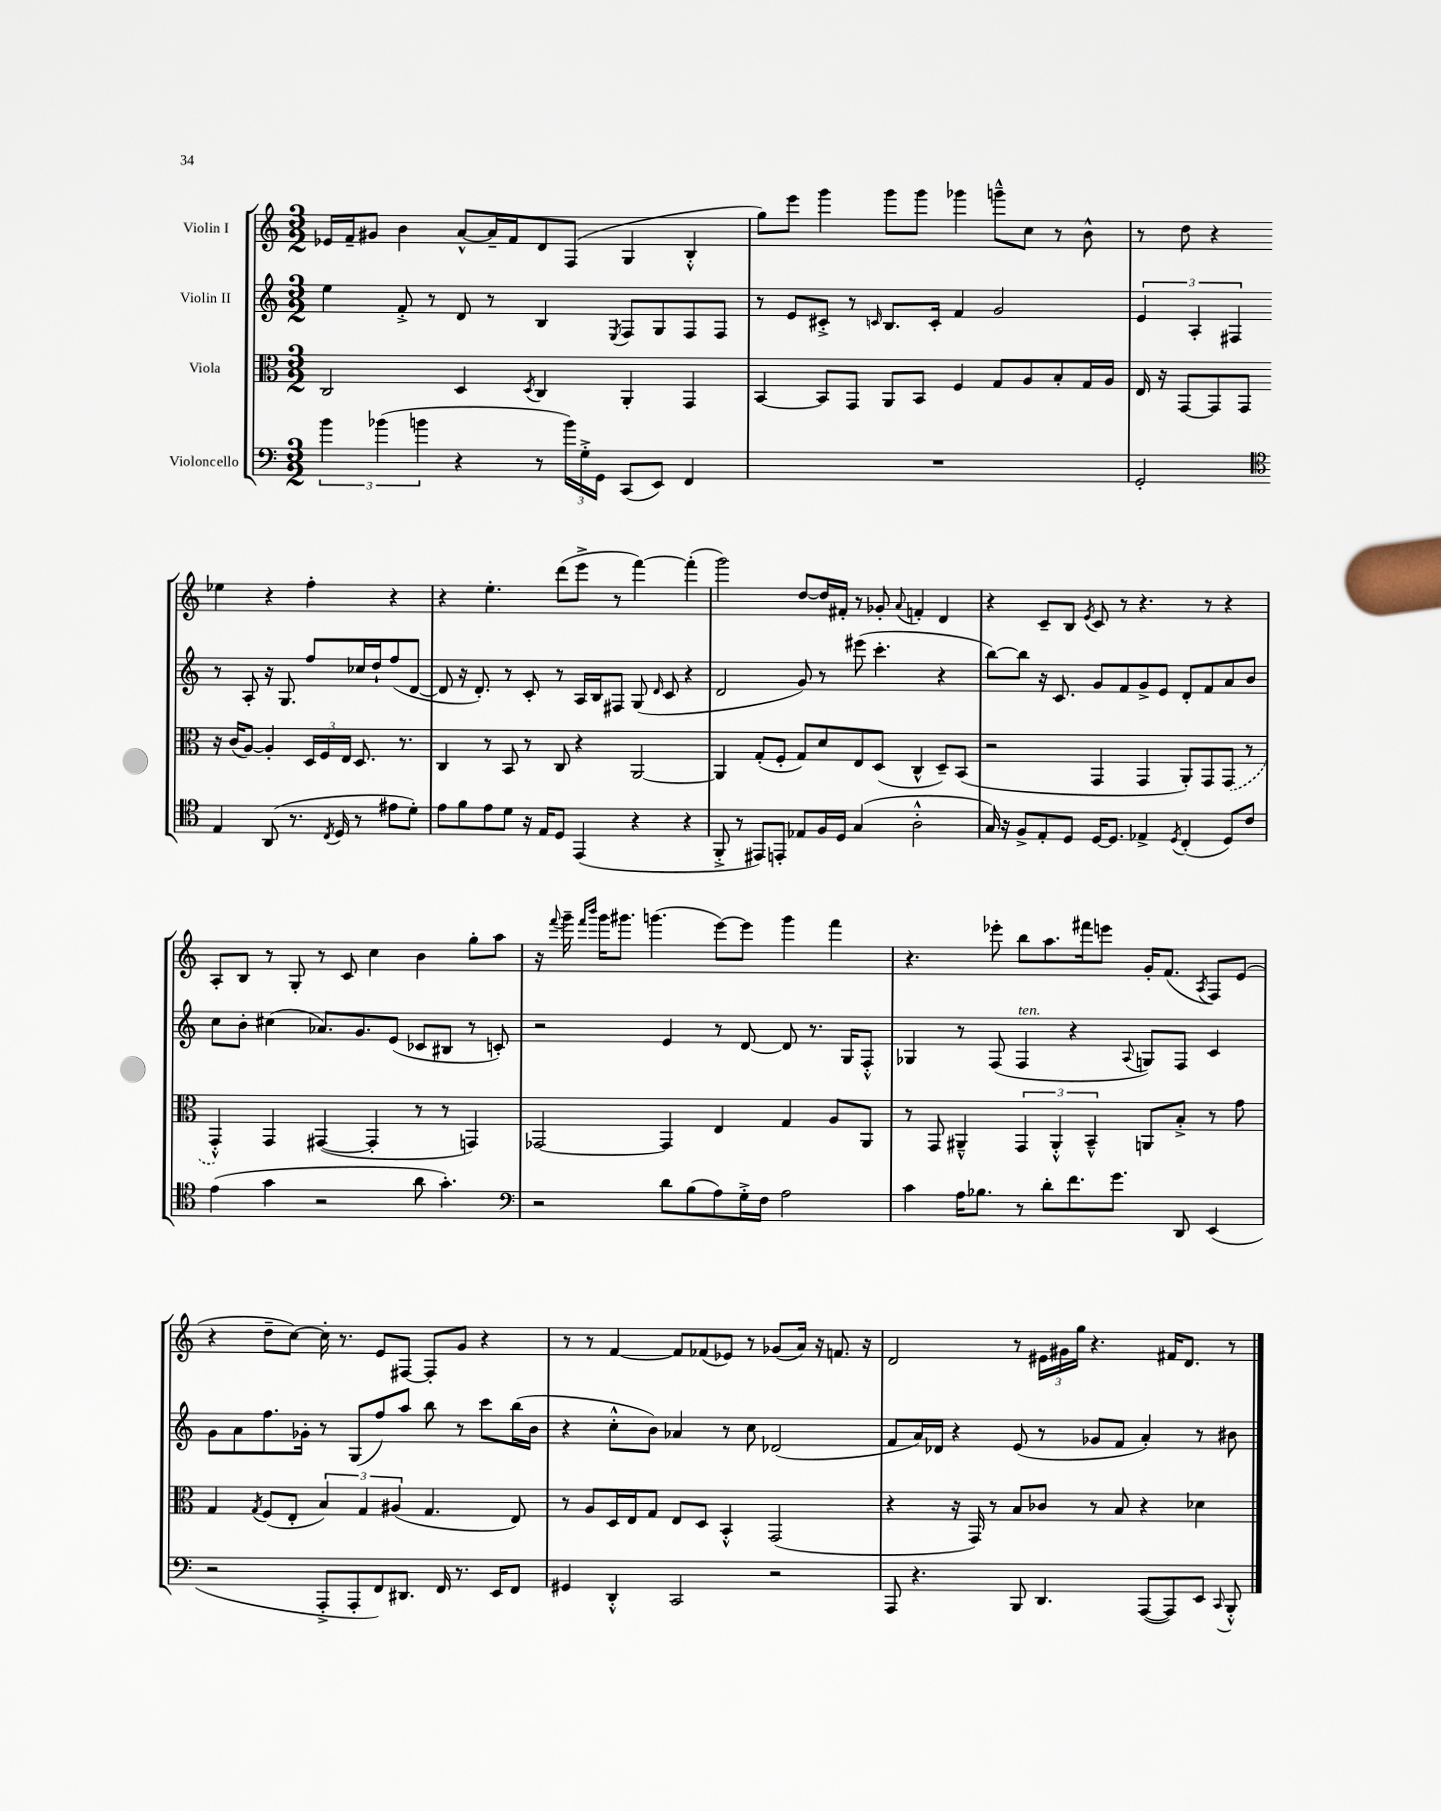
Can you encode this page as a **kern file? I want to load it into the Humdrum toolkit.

**kern	**kern	**kern	**kern
*part4	*part3	*part2	*part1
*staff4	*staff3	*staff2	*staff1
*I"Violoncello	*I"Viola	*I"Violin II	*I"Violin I
*clefF4	*clefC3	*clefG2	*clefG2
*k[]	*k[]	*k[]	*k[]
*M3/2	*M3/2	*M3/2	*M3/2
=130	=130	=130	=130
6b\	2C/	4ee\	16e-X/LL
.	.	.	16f~/J
.	.	.	8g#X/J
(6b-X\	.	.	.
.	.	8f'^/	4b\
6bn\	.	.	.
.	.	8r	.
4r	4D/	8d/	[8a^^/L
.	.	8r	16a~/L]
.	.	.	16f/J
.	8qD/	.	.
8r	4C/	4B/	8d/
24b\LL)	.	.	(8F/J
24G'^\	.	.	.
24GG\JJ	.	.	.
.	.	8qE/	.
(8CC/L	4AA'/	8F/L	4G/
8EE/J)	.	8G/	.
4FF/	4GG/	8F/	4B'^^/
.	.	8F/J	.
=131	=131	=131	=131
1.r	[4BB/	8r	8gg\L)
.	.	8e/L	8eee\J
.	8BB/L]	8c#X'^/J	4ggg\
.	8GG/J	8r	.
.	.	16qqcn/	.
.	8AA/L	8.B/L	8ggg\L
.	8BB/J	.	8ggg\J
.	.	16c'/Jk	.
.	4F/	4f/	4ggg-X\
.	8G/L	2g/	8gggn~^^\L
.	8A/	.	8cc\J
.	8B'/	.	8r
.	16G/L	.	8b^^\
.	16A/JJ	.	.
=132	=132	=132	=132
2GG'/	16E/	6e/	8r
.	16r	.	.
.	[8GG/L	.	8dd\
.	.	6A'/	.
.	8GG/]	.	4r
.	.	6F#X/	.
.	8GG/J	.	.
*clefC4	*	*	*
4E/	16r	8r	4ee-X\
.	(16c/KL	.	.
.	[8A/J)	8A'/	.
(8AA/	4A'/]	16r	4r
.	.	8.G/	.
8.r	.	.	.
.	24D/LL	8ff/L	4ff'\
.	24F/	.	.
8qC/	.	.	.
16D/	.	.	.
.	24E/JJ	.	.
8r	8.D/	16cc-X/L	.
.	.	16dd`/J	.
8e#X\L	.	(8ff/	4r
.	8.r	.	.
8d'\J)	.	[8d/J	.
!!LO:LB:g=z
=133	=133	=133	=133
8e\L	4C/	8d/]	4r
8f\	.	16r	.
.	.	8.d'/)	.
8e\	8r	.	4.ee'\
8d\J	8BB/	8r	.
16r	8r	8c'/	.
16E/KL	.	.	.
8D/J	8C/	8r	(8ddd\L
(4EE/	4r	16A/LL	8eee^\J
.	.	16B/J	.
.	.	8F#X/J	8r
4r	[2AA/	(8G/	[4fff\)
.	.	16qqd/	.
.	.	8c/	.
4r	.	4r	(4fff'\]
=134	=134	=134	=134
8FF'^/	4AA/]	2d/	2ggg\)
8r	.	.	.
8EE#X/L)	(8G'/L	.	.
8EEn'/J	8F'/J	.	.
8E-X/L	8G/L)	8g/)	[8dd/L
16F/L	8d/	8r	16dd/L]
16D/JJ	.	.	16f#X'/JJ
(4G/	8E/	(8eee#X\	8r
.	(8D/J	4.ccc'\	8g-X'/
.	.	.	8qqa/
2A'^^\	4C^^/	.	4fn'/
.	8D~/L)	4r	4d/
.	(8BB/J	.	.
=135	=135	=135	=135
16G/)	2r	[8bb\L)	4r
16r	.	.	.
8F^/L	.	8bb\J]	.
8E'/	.	16r	8c~/L
.	.	8.c/	.
8D/J	.	.	8B/J
.	.	.	8qe/
[16D/KL	4GG/	8g/L	8c/
8.D/J]	.	.	.
.	.	8f/	8r
4E-X^/	4GG/	8g^/	4.r
.	.	8e/J	.
8qD/	.	.	.
(4C'/	8AA'/L)	8d'/L	.
.	8GG/	8f/	8r
8D/L)	(8GG/J	8a/	4r
8c/J	8r	8b/J	.
!!LO:LB:g=z
=136	=136	=136	=136
(4e\	4GG'^^/)	8cc\L	8A'/L
.	.	8b'\J	8B/J
4g\	4GG/	(4cc#X\	8r
.	.	.	8G'/
2r	([4GG#X/	8.a-X/L)	8r
.	.	.	8c/
.	.	8.g/	.
.	4GG#'/]	.	4cc\
.	.	(8e/J	.
8a\	8r	8c-X/L	4b\
4.g'\)	8r	8B#X/J	.
.	4GGn/)	8r	8gg'\L
.	.	8cn'/)	8aa\J
=137	=137	=137	=137
*clefF4	*	*	*
2r	[2GG-X/	2r	16r
.	.	.	8qqfff/
.	.	.	16ggg~\
.	.	.	16qqfff/LL
.	.	.	16qqbbb/JJ
.	.	.	16ggg\KL
.	.	.	8.ggg#X\J
.	.	.	(4.gggn\
8d\L	4GG-/]	4e/	.
(8B\	.	.	.
8A\)	4E/	8r	[8eee\L)
16G'^\L	.	[8d/	8eee\J]
16F\JJ	.	.	.
2A\	4G/	8d/]	4ggg\
.	.	8.r	.
.	8A/L	.	4fff\
.	.	16G/KL	.
.	8AA/J	8F'^^/J	.
=138	=138	=138	=138
4c\	8r	4G-X/	4.r
.	8GG/	.	.
16A\KL	4AA#X~^^/	8r	.
8.B-X\J	.	.	.
.	.	(8F/	8eee-X'\
!	!	!LO:TX:a:i:t=ten.	!
8r	6GG/	4F/	8bb\L
8d'\L	.	.	8.aa\
.	6AA#'^^/	.	.
8.f\	.	4r	.
.	.	.	16fff#X\k
.	6BB~^^/	.	.
.	.	.	8eeen\J
8.g\J	.	.	.
.	.	8qqA/	.
.	8AAn/L	8Gn/L)	16g'/KL
.	.	.	(8.f/J
8DD/	8B'^/J	8F/J	.
.	.	.	8qA/
(4EE/	8r	4c/	8F/L)
.	8g\	.	(8e/J
!!LO:LB:g=z
=139	=139	=139	=139
2r	4G/	8g\L	4r
.	.	8a\	.
.	8qG/	.	.
.	(8F/L	8.ff\	8dd~\L
.	8E'/J	.	[8cc\J)
.	.	16g-X'\Jk	.
8AAA'^/L	6B/)	8r	16cc'\]
.	.	.	8.r
8AAA'/	.	(8G/L	.
.	6G/	.	.
8FF/)	.	8ff/)	8e/L
.	(6A#X/	.	.
8.DD#X/J	.	8aa/J	[8F#X/J
.	4.G/	8bb\	8F#'/L]
16FF/	.	.	.
8.r	.	8r	8g/J
.	.	8ccc\L	4r
16EE/KL	.	.	.
8FF/J	8E/)	(16bb\L	.
.	.	16b\JJ	.
=140	=140	=140	=140
4GG#X/	8r	4r	8r
.	8A/L	.	8r
4DD'^^/	16D/L	8cc'^^\L	[4f/
.	16E/J	.	.
.	8G/J	8b\J)	.
2CC/	8E/L	4a-X/	8f/L]
.	8D/J	.	(8f-X/
.	4BB'^^/	8r	8e-X/J)
.	.	8cc\	8r
2r	(2GG/	(2d-X/	(8g-X/L
.	.	.	16a/Jk)
.	.	.	16r
.	.	.	8.fn/
.	.	.	16r
=141	=141	=141	=141
8AAA/	4r	8f/L	2d/
4.r	.	16a/L)	.
.	.	16d-X/JJ	.
.	16r	4r	.
.	16GG/)	.	.
.	8r	.	.
8BBB/	8B/L	(8e/	8r
4.DD/	8c-X/J	8r	24e#X\LL
.	.	.	24g#X\
.	.	.	24gg\JJ
.	8r	8g-X/L	4.r
.	8B/	8f/J	.
([8AAA/L	4r	4a'/)	.
8AAA/])	.	.	16f#X/KL
.	.	.	8.d/J
8EE/J	4d-X\	8r	.
8qqCC/	.	.	.
8BBB'^^/	.	8b#X\	8r
==	==	==	==
*-	*-	*-	*-
